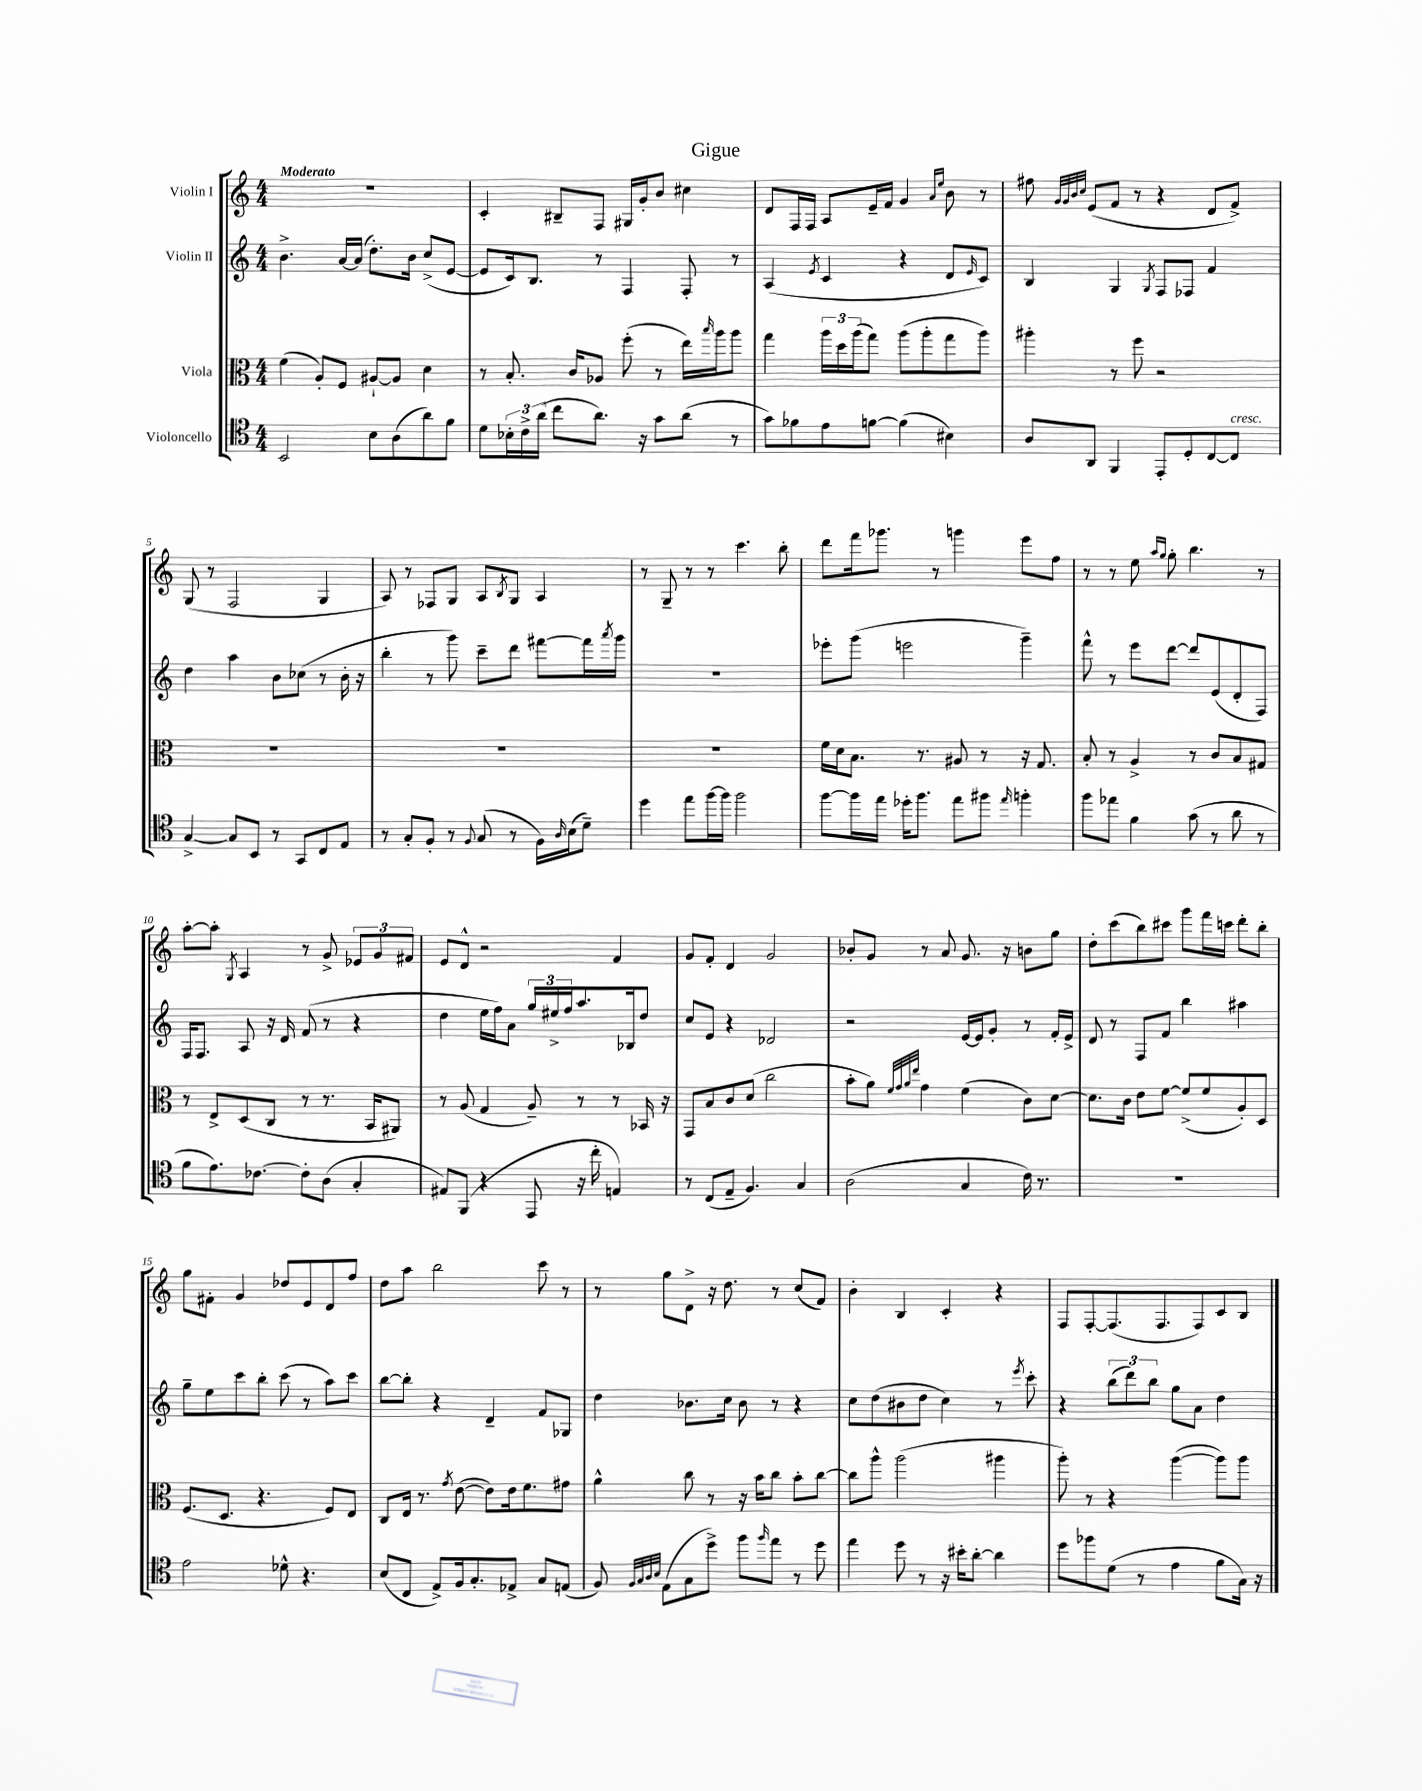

**kern	**kern	**kern	**kern
*staff4	*staff3	*staff2	*staff1
*clefC4	*clefC3	*clefG2	*clefG2
*k[]	*k[]	*k[]	*k[]
*M4/4	*M4/4	*M4/4	*M4/4
2BB	(4f	4.b^	1r
.	8A')	.	.
.	8F	[16a	.
.	.	(16a]	.
8B	[8A#`	8.dd')	.
(8A	8A#]	.	.
.	.	16b	.
8a)	4d	(8cc^	.
8f	.	[8e	.
=	=	=	=
8d	8r	8e]	4c'
24B-'	8.B'	16c)	.
24c^	.	.	.
.	.	8.B	.
(24a	.	.	.
8cc	.	.	8B#~
.	16c	.	.
8.a)	8A-	8r	8F
.	(8ff'	4F	16G#
16r	.	.	16g'
8g	8r	.	8b
(8a	16ee)	8F'	4cc#
.	16qqbb	.	.
.	16aa	.	.
8r	8aa	8r	.
=	=	=	=
8g)	4gg	(4A	8d
8f-	.	.	16F
.	.	.	16F
.	.	8qe	.
8e	24aa	4c	8A
.	24dd	.	.
.	(24aa	.	.
[8f	8gg)	.	16e~
.	.	.	16f
(4f]	(8aa	4r	4g
.	8aa'	.	.
.	.	.	16qqa
.	.	.	16qqee
4B#)	8gg	8d	8b
.	.	16qqe	.
.	8aa)	8c)	8r
=	=	=	=
8A	4aa#'	4B	8ff#
.	.	.	32qqg
.	.	.	32qqg
.	.	.	32qqb
.	.	.	32qqcc
8AA	.	.	(8e
4FF	8r	4G	8f
.	8ff	.	8r
.	.	8qG	.
8EE'	2r	8F	4r
8D'	.	8F-	.
[8C	.	4f	8d
8C]	.	.	8f^)
=	=	=	=
[4G^	1r	4dd	(8G
.	.	.	8r
8G]	.	4aa	2F
8BB	.	.	.
8r	.	8b	.
8GG	.	(8cc-	.
8C	.	8r	4G
8E	.	16b'	.
.	.	16r	.
=	=	=	=
8r	1r	4bb'	8A)
8G'	.	.	8r
8F'	.	8r	8F-
8r	.	8ggg)	8G
8qqF	.	.	.
(8G	.	8ccc~	8A
.	.	.	8qB
8r	.	8ddd	8G
16F)	.	[8fff#	4A
16qqA	.	.	.
(16B	.	.	.
8d~)	.	16fff#]	.
.	.	8qaaa	.
.	.	16ggg	.
=	=	=	=
4dd	1r	1r	8r
.	.	.	8G~
8ee	.	.	8r
[16ff	.	.	8r
16ff]	.	.	.
2ff	.	.	4.ccc
.	.	.	8bb'
=	=	=	=
[8ff	16f	8eee-'	8ddd
.	16d	.	.
16ff]	8.B	(8ggg	16fff
16ee	.	.	8.ggg-
16dd-'	.	2eee	.
8.ff	8.r	.	.
.	.	.	8r
8ee	8A#	.	4ggg
8ff#	8r	.	.
16qqee	.	.	.
4ff'	16r	4ggg~)	8eee
.	8.G	.	.
.	.	.	8ff
=	=	=	=
8ff	8B'	8fff^^	8r
8ee-	8r	8r	8r
4f	4A^	8eee	8ee
.	.	.	16qqaa
.	.	.	16qqgg
.	.	[8ddd	8gg'
(8g	8r	8ddd]	4.bb
8r	8c	(8e	.
8a	8B	8d'	.
8r	8G#	8F)	8r
=	=	=	=
8f	8r	16F	[8aa'
.	.	8.F	.
8.e)	8E^	.	8aa']
.	.	.	8qG
.	(8D	8A	4A
[8.c-	.	.	.
.	8C	16r	.
.	.	16d	.
8c-']	8r	(8f	8r
(8A	8.r	8r	8g^
4G'	.	4r	12e-
.	16BB	.	.
.	.	.	12g
.	8AA#)	.	.
.	.	.	12f#
=	=	=	=
8E#)	8r	4dd	8e
(8FF	(8A	.	8d^^
4r	4G	16ee	2r
.	.	16ff)	.
.	.	8a	.
8EE	8A~)	24gg	.
.	.	24ee#^	.
.	.	24ff	.
16r	8r	8.aa	.
16cc'	.	.	.
4E)	8r	.	4f
.	.	16B-	.
.	16BB-	8dd	.
.	16r	.	.
=	=	=	=
8r	8GG	8cc	8g
(8C	8B	8e	8f'
8E~	8c	4r	4d
4.F)	(8d	.	.
.	2cc	2d-	2g
4G	.	.	.
=	=	=	=
(2A	8b'	2r	8b-'
.	8a)	.	8g
.	32qqf	.	.
.	32qqg	.	.
.	32qqa	.	.
.	32qqee	.	.
.	4g	.	8r
.	.	.	8a
4G	(4f	[16e	8.g
.	.	16e]	.
.	.	8g'	.
.	.	.	16r
16c)	8c)	8r	8b
8.r	.	.	.
.	[8d	16f'	8gg
.	.	16e^	.
=	=	=	=
1r	8.d]	8d	8dd'
.	.	8r	(8ccc
.	16c	.	.
.	8e	8F	8bb)
.	[8f	8f	8ccc#
.	(8f^]	4bb	8ggg
.	8f	.	16fff
.	.	.	16ccc
.	8A')	4aa#	8ddd'
.	8D	.	8bb'
=	=	=	=
2e	(8.F	8gg~	8gg
.	.	8ee	8f#'
.	8.D	.	.
.	.	8ccc	4g
.	4.r	8bb'	.
8d-^^	.	(8ccc	8dd-
4.r	.	8r	8e
.	8F)	8aa)	8d
.	8E	8ccc	8ff
=	=	=	=
(8B	8C	[8bb	8dd
8C	16E	8bb']	8aa
.	8.r	.	.
8E^)	.	4r	2bb
.	8qg	.	.
16F	([8e	.	.
8.G'	.	.	.
.	8e])	4d~	.
8E-^	16e	.	.
.	8.f	.	.
8G	.	8f	8ccc
(8E	8g#	8G-	8r
=	=	=	=
8F)	4a^^	4dd	8r
32qqF	.	.	.
32qqG	.	.	.
32qqA	.	.	.
32qqB	.	.	.
(8E	.	.	8gg
8G	8cc	8.b-	8d^
8dd^)	8r	.	16r
.	.	16cc	8.dd
8ff	16r	8b-	.
.	16b	.	.
16qqff	.	.	.
8ee	8cc	8r	8r
8r	8b'	4r	(8cc
8dd	[8cc	.	8f)
=	=	=	=
4ee	8cc]	8cc	4b'
.	8aa^^	(8dd	.
8dd	(2aa	8b#	4B
8r	.	8dd	.
16r	.	4cc)	4c'
16b#'	.	.	.
[8a'	.	.	.
4a]	4aa#	8r	4r
.	.	8qeee	.
.	.	8ccc'	.
=	=	=	=
8dd	8aa')	4r	8F
8ff-	8r	.	[8F'
(8d	4r	(12bb	(8.F]
.	.	12ddd)	.
8r	.	.	.
.	.	12bb	.
.	.	.	8.F
4e	([4aa	8gg	.
.	.	8a	8F)
8f	8aa])	4dd	8c
16G)	8aa	.	8B
16r	.	.	.
==	==	==	==
*-	*-	*-	*-
